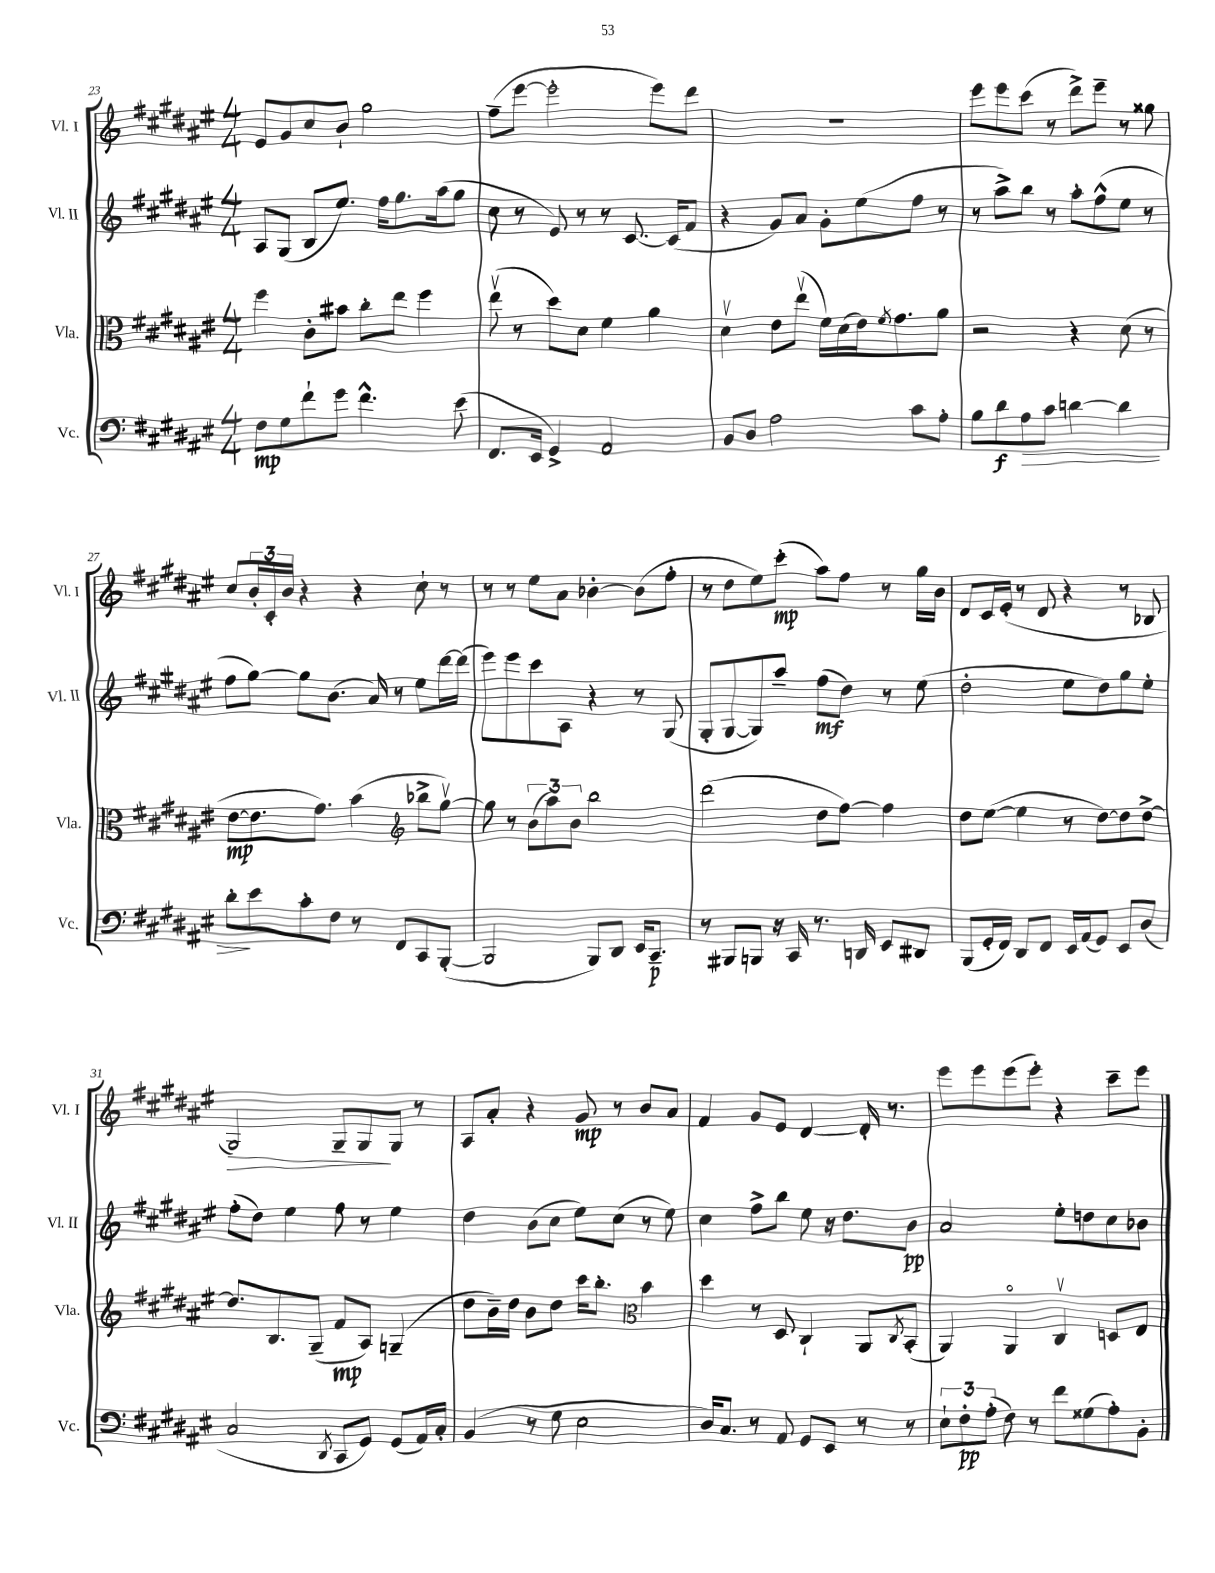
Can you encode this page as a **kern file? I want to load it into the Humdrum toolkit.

**kern	**dynam	**kern	**dynam	**kern	**dynam	**kern	**dynam
*part4	*part4	*part3	*part3	*part2	*part2	*part1	*part1
*staff4	*staff4	*staff3	*staff3	*staff2	*staff2	*staff1	*staff1
*I"Vc.	*	*I"Vla.	*	*I"Vl. II	*	*I"Vl. I	*
*I'Vc.	*	*I'Vla.	*	*I'Vl. II	*	*I'Vl. I	*
*clefF4	*	*clefC3	*	*clefG2	*	*clefG2	*
*k[f#c#g#d#a#e#]	*	*k[f#c#g#d#a#e#]	*	*k[f#c#g#d#a#e#]	*	*k[f#c#g#d#a#e#]	*
*M4/4	*	*M4/4	*	*M4/4	*	*M4/4	*
=23	=23	=23	=23	=23	=23	=23	=23
8F#\L	mp	4ff#\	.	8A#/L	.	8e#/L	.
8G#\	.	.	.	(8G#/J	.	8g#/	.
8f#`\	.	8c#'\L	.	8B/L	.	8cc#/	.
8g#\J	.	8b#X\J	.	8.ee#/J)	.	8b`/J	.
4.f#^^\	.	8cc#'\L	.	.	.	2gg#\	.
.	.	.	.	16ff#\KL	.	.	.
.	.	8ee#\J	.	8.gg#\	.	.	.
.	.	4ff#\	.	.	.	.	.
.	.	.	.	(16aa#\k	.	.	.
(8e#\	.	.	.	8gg#\J	.	.	.
=24	=24	=24	=24	=24	=24	=24	=24
8.FF#/L	.	(8ee#v\	.	8cc#\	.	(8ff#~\L	.
.	.	8r	.	8r	.	[8eee#\J	.
16EE#/Jk	.	.	.	.	.	.	.
4GG#^/)	.	8dd#\L)	.	8e#/)	.	2eee#'\]	.
.	.	8d#\J	.	8r	.	.	.
2AA#/	.	4f#\	.	8r	.	.	.
.	.	.	.	[8.c#/	.	.	.
.	.	4a#\	.	.	.	8eee#\L)	.
.	.	.	.	(16c#/KL]	.	.	.
.	.	.	.	8f#/J	.	8ddd#\J	.
=25	=25	=25	=25	=25	=25	=25	=25
8BB/L	.	4d#v\	.	4r	.	1r	.
8D#/J	.	.	.	.	.	.	.
2A#\	.	8e#\L	.	8g#/L)	.	.	.
.	.	(8ee#v\J	.	8a#/J	.	.	.
.	.	16f#\LL)	.	8g#'\L	.	.	.
.	.	(16d#\	.	.	.	.	.
.	.	16e#\J)	.	(8ee#\	.	.	.
.	.	8qf#/	.	.	.	.	.
.	.	8.g#\	.	.	.	.	.
8c#\L	.	.	.	8ff#\J	.	.	.
8A#'\J	.	8a#\J	.	8r	.	.	.
=26	=26	=26	=26	=26	=26	=26	=26
8B\L	.	2r	.	8r	.	8eee#\L	.
8d#\	f	.	.	8aa#^\L)	.	8eee#\	.
!	!LO:HP:b	!	!	!	!	!	!
8A#\	>	.	.	8bb\J	.	(8ccc#\J	.
8c#\J	.	.	.	8r	.	8r	.
[4dn\	.	4r	.	8aa#'\L	.	8ddd#^\L)	.
.	.	.	.	(8ff#^^\	.	8eee#~\J	.
4d\]	.	(8d#\	.	8ee#\J	.	8r	.
.	.	8r	.	8r	.	8gg##X\	.
!!LO:LB:g=z
=27	=27	=27	=27	=27	=27	=27	=27
8d#'\L	.	[8e#\L	mp	8ff#\L	.	8cc#/L	.
8e#\	]	8.e#\]	.	[8gg#\J)	.	24b'/L	.
.	.	.	.	.	.	24c#'/	.
.	.	.	.	.	.	24b/JJ	.
8c#'\	.	.	.	8gg#\L]	.	4r	.
.	.	8.g#\J)	.	.	.	.	.
8F#\J	.	.	.	(8.b\J	.	.	.
8r	.	(4b\	.	.	.	4r	.
.	.	.	.	16a#/)	.	.	.
8FF#/L	.	.	.	8r	.	.	.
*	*	*clefG2	*	*	*	*	*
8CC#/	.	8bb-X^\L	.	8ee#\L	.	8cc#`\	.
([8BBB'/J	.	[8gg#v\J)	.	[16ddd#\L	.	8r	.
.	.	.	.	(16ddd#\JJ]	.	.	.
=28	=28	=28	=28	=28	=28	=28	=28
2BBB/]	.	8gg#\]	.	8eee#\L)	.	8r	.
.	.	8r	.	8eee#\	.	8r	.
.	.	(12b\L	.	8ccc#\	.	8ee#\L	.
.	.	12aa#\)	.	.	.	.	.
.	.	.	.	8A#\J	.	8a#\J	.
.	.	12b\J	.	.	.	.	.
8BBB/L)	.	2bb\	.	4r	.	[4b-X'\	.
8DD#/J	.	.	.	.	.	.	.
16EE#/KL	.	.	.	8r	.	(8b-\L]	.
8.CC#~/J	p	.	.	.	.	.	.
.	.	.	.	(8G#/	.	8ff#'\J	.
=29	=29	=29	=29	=29	=29	=29	=29
8r	.	(2ddd#\	.	8G#'/L	.	8r	.
8BBB#X/L	.	.	.	[8G#/	.	8dd#\L	.
8BBBn/J	.	.	.	8G#/])	.	8ee#\)	.
16r	.	.	.	8aa#~/J	.	(8ccc#'\J	mp
16CC#/	.	.	.	.	.	.	.
8.r	.	8dd#\L	.	(8ff#\L	mf	8aa#\L)	.
.	.	[8ff#\J)	.	8dd#\J)	.	8ff#\J	.
16DDn/	.	.	.	.	.	.	.
8EE#/L	.	4ff#\]	.	8r	.	8r	.
8DD#X/J	.	.	.	(8ee#\	.	16gg#\LL	.
.	.	.	.	.	.	16b\JJ	.
=30	=30	=30	=30	=30	=30	=30	=30
(8BBB/L	.	8dd#\L	.	2dd#'\	.	8d#/L	.
16GG#'/L	.	([8ee#\J	.	.	.	16c#/L	.
16FF#/JJ)	.	.	.	.	.	(16e#'/JJ	.
8DD#/L	.	4ee#\]	.	.	.	8r	.
8FF#/J	.	.	.	.	.	8d#/	.
16EE#/LL	.	8r	.	8ee#\L	.	4r	.
(16AA#/J	.	.	.	.	.	.	.
8GG#/J)	.	[8dd#\L)	.	8dd#\)	.	.	.
8EE#/L	.	8dd#\]	.	8gg#\	.	8r	.
(8D#/J	.	[8dd#^\J	.	8ee#'\J	.	8B-X/	.
!!LO:LB:g=z
=31	=31	=31	=31	=31	=31	=31	=31
!	!	!	!	!	!	!	!LO:HP:b
2C#/	.	8.dd#/L]	.	(8ff#'\L	.	2G#/)	>
.	.	.	.	8dd#\J)	.	.	.
.	.	8.B/	.	.	.	.	.
.	.	.	.	4ee#\	.	.	.
.	.	(8G#~/J	.	.	.	.	.
8qDD#/	.	.	.	.	.	.	.
8CC#/L	.	8f#/L	mp	8ff#\	.	8G#~/L	.
8GG#/J)	.	8A#/J)	.	8r	.	8G#/	.
(8GG#/L	.	(4Gn~/	.	4ee#\	.	8G#/J	]
16AA#/L)	.	.	.	.	.	8r	.
16C#'/JJ	.	.	.	.	.	.	.
=32	=32	=32	=32	=32	=32	=32	=32
(4BB/	.	8dd#\L	.	4dd#\	.	8A#/L	.
.	.	16b~\L)	.	.	.	8a#'/J	.
.	.	16dd#\JJ	.	.	.	.	.
8r	.	8b\L	.	(8b\L	.	4r	.
8G#\	.	8dd#\J	.	8cc#\J	.	.	.
2E#\	.	16ccc#\KL	.	8ee#\L)	.	8g#/	mp
.	.	8.bb'\J	.	.	.	.	.
.	.	.	.	(8cc#\J	.	8r	.
*	*	*clefC3	*	*	*	*	*
.	.	4b\	.	8r	.	8b/L	.
.	.	.	.	8ee#\)	.	8a#/J	.
=33	=33	=33	=33	=33	=33	=33	=33
16D#/KL)	.	4dd#\	.	4cc#\	.	4f#/	.
8.C#/J	.	.	.	.	.	.	.
8r	.	8r	.	8ff#^\L	.	8g#/L	.
8AA#/	.	8D#/	.	8bb\J	.	8e#/J	.
8GG#/L	.	4C#`/	.	8ee#\	.	[4d#/	.
8EE#/J	.	.	.	16r	.	.	.
.	.	.	.	8.dd#\L	.	.	.
8r	.	8AA#/L	.	.	.	16d#'/]	.
.	.	.	.	.	.	8.r	.
.	.	8qC#/	.	.	.	.	.
8r	.	(8BB'/J	.	8b\J	pp	.	.
=34	=34	=34	=34	=34	=34	=34	=34
12E#`\L	.	4AA#/)	.	2a#/	.	8eee#\L	.
12F#'\	pp	.	.	.	.	.	.
.	.	.	.	.	.	8eee#\	.
(12A#'\J	.	.	.	.	.	.	.
8F#\)	.	4AA#/	.	.	.	(8eee#\	.
8r	.	.	.	.	.	8eee#'\J)	.
8f#\L	.	4C#v/	.	8ee#'\L	.	4r	.
(8G##X\	.	.	.	8ddn\	.	.	.
8A#'\)	.	8Dn/L	.	8cc#\	.	8ccc#~\L	.
8BB'\J	.	8E#/J	.	8b-X\J	.	8eee#\J	.
==	==	==	==	==	==	==	==
*-	*-	*-	*-	*-	*-	*-	*-
